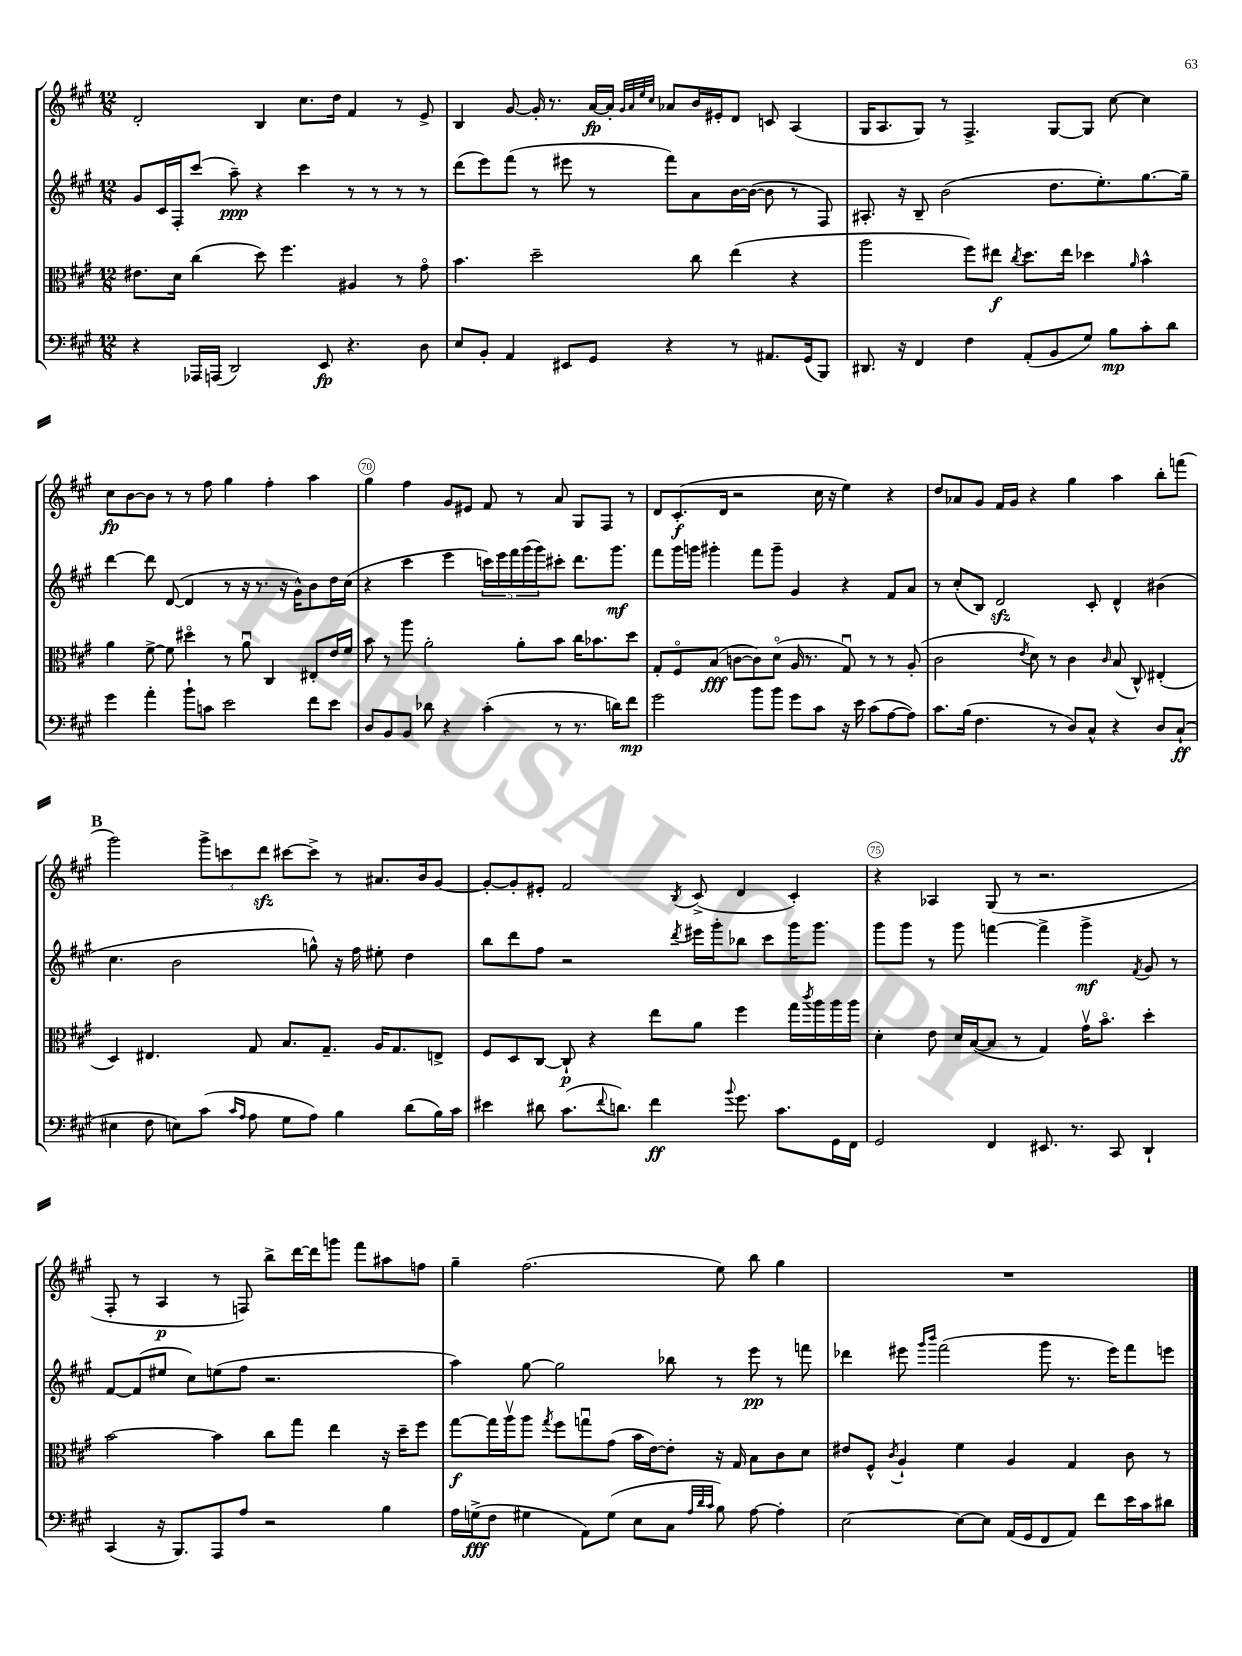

**kern	**kern	**kern	**kern
*staff4	*staff3	*staff2	*staff1
*clefF4	*clefC3	*clefG2	*clefG2
*k[f#c#g#]	*k[f#c#g#]	*k[f#c#g#]	*k[f#c#g#]
*M12/8	*M12/8	*M12/8	*M12/8
4r	8.e#	8g#	2d'
.	.	16c#	.
.	16d	16F#'	.
16AAA-	(4cc#	(8ccc#	.
(16AAA	.	.	.
2DD)	.	8aa~)	.
.	8dd)	4r	4B
.	4.ff#	.	.
.	.	4ccc#	8.cc#
8EE	.	.	.
.	.	.	16dd
4.r	4A#	8r	4f#
.	.	8r	.
.	8r	8r	8r
8D	8g#o	8r	8e^
=	=	=	=
8E	4.b	(8ddd	4B
8BB'	.	8eee)	.
4AA	.	(8fff#	[8g#
.	2dd~	8r	16g#']
.	.	.	8.r
8EE#	.	8eee#	.
8GG#	.	8r	[16a
.	.	.	16a']
.	.	.	32qqg#
.	.	.	32qqa
.	.	.	32qqee
.	.	.	32qqcc#
4r	.	8fff#)	8a-
.	8cc#	8a	16b
.	.	.	16e#'
8r	(4ee	[16b	8d
.	.	(16b_	.
8.AA#	.	8b]	8c
.	4r	8r	(4A
(16GG#	.	.	.
8BBB)	.	8F#)	.
=	=	=	=
8.DD#	2aa	8.A#'	16G#
.	.	.	8.A
16r	.	16r	.
4FF#	.	8B~	8G#)
.	.	(2b	8r
4F#	8ff#)	.	4.F#^
.	8ee#	.	.
.	8qcc#	.	.
(8AA'	8.dd	.	.
8BB	.	8.dd	[8G#
.	16ee#	.	.
8G#)	4dd-	.	8G#]
.	.	8.ee')	.
8B	.	.	[8cc#
.	16qqa	.	.
8c#'	4b^^	[8.gg#	4cc#]
8d	.	.	.
.	.	16gg#~]	.
=	=	=	=
4g#	4a	[4ddd	8cc#
.	.	.	[8b
4a'	[8f#^	8ddd]	8b]
.	8f#]	([8d	8r
8b`	4dd#o	4d]	8r
8c	.	.	8ff#
2e	8r	8r	4gg#
.	8au	16r	.
.	.	8.r	.
.	4C#	.	4ff#'
.	.	16r	.
.	.	16g#^^)	.
8f#	8E#'	8b	4aa
8e	16e	16dd	.
.	16f#	(16cc#	.
=	=	=	=
8D	8b	4r	4gg#
8BB	8r	.	.
8BB	8aa	4ccc#	4ff#
8d-	2a'	.	.
4r	.	4eee	8g#
.	.	.	8e#
(4c#'	.	20ccc)	8f#
.	.	20eee	.
.	.	20fff#	.
.	8a'	.	8r
.	.	(20ggg#	.
.	.	20ggg#)	.
8r	8b	8ccc#'	8a
8.r	16cc#	8.ddd	8G#
.	8.b-	.	.
.	.	.	8F#
16d)	.	8.ggg#	.
8f#	8dd	.	8r
=	=	=	=
2g#	8G#'	8fff#	8d
.	8F#o	16ggg#	(8.c#'
.	.	16ggg	.
.	(8B	4ggg#'	.
.	.	.	16d
.	[8c	.	2r
8b	8c])	8fff#	.
8b	(8do	8ggg#~	.
8g#	16A	4g#	.
.	8.r	.	.
8c#	.	.	16cc#
.	.	.	16r
16r	8G#u)	4r	4ee)
16e	.	.	.
(8c#	8r	.	.
[8A	8r	8f#	4r
8A])	(8A'	8a	.
=	=	=	=
8.c#	2c#	8r	8dd
.	.	(8cc#'	8a-
(16B	.	.	.
4.F#	.	8B)	8g#
.	.	2d	16f#
.	.	.	16g#
.	8qe	.	.
.	8d)	.	4r
8r	8r	.	.
8D)	4c#	.	4gg#
8C#^^	.	8c#'	.
.	16qqc#	.	.
4r	(8B	4d^^	4aa
.	8C#^^)	.	.
8D	(4E#'	(4b#	8bb'
(8C#`	.	.	(8fff
=	=	=	=
4E#	4D)	4.cc#	2ggg#)
8F#	4.E#	.	.
8E)	.	2b	.
(8c#	.	.	12ggg#^
.	.	.	12ccc
16qqc#	.	.	.
16qqA	.	.	.
8A	8G#	.	.
.	.	.	12ddd
8G#	8.B	.	[8ccc#
8A)	.	8gg^^)	8ccc#^]
.	8.G#~	.	.
4B	.	16r	8r
.	.	16ff#	.
.	16A	8ee#'	8.a#
.	8.G#	.	.
(8d	.	4dd	.
.	.	.	16b
16B)	8E^	.	[8g#
16c#	.	.	.
=	=	=	=
4e#	8F#	8bb	8g#'_
.	8D	8ddd	8g#']
8d#	[8C#	8ff#	8e#'
(8.c#	8C#`]	2r	2f#
.	4r	.	.
8qqf#	.	.	.
8.d)	.	.	.
4f#	8ee	.	.
.	.	8qddd	8qB
.	8a	16eee#	(8c#^
.	.	16ggg#'	.
8qqb	.	.	.
8.g#	4ff#	8bb-	4d
.	.	8ccc#	.
8.c#	.	.	.
.	16gg#	16ggg#	4c#')
.	8qccc#	.	.
.	16aa	8.ggg#	.
16GG#	16aa	.	.
16FF#	16aa	.	.
=	=	=	=
2GG#	4d'	8ggg#	4r
.	.	8ggg#	.
.	8e	8r	4A-
.	16d	8ggg#	.
.	([16B	.	.
4FF#	8B]	[4fff	(8G#
.	8r	.	8r
8.EE#	4G#)	4fff^]	2.r
8.r	.	.	.
.	16g#v	4ggg#^	.
.	8.bo	.	.
8CC#	.	.	.
.	.	8qf#	.
4DD`	4dd'	8g#	.
.	.	8r	.
=	=	=	=
(4CC#	[2b	[8f#	8F#'
.	.	(8f#]	8r
16r	.	8ee#	4A
8.BBB)	.	.	.
.	.	8cc#)	.
8AAA	4b]	(8ee	8r
8A	.	8ff#	8F)
2r	8cc#	2.r	8bb^
.	8gg#	.	[16ddd
.	.	.	16ddd]
.	4ee	.	8ggg
.	.	.	8fff#
4B	16r	.	8aa#
.	16dd~	.	.
.	8ff#	.	8ff
=	=	=	=
16A	[8gg#	4aa)	4gg#~
(16G^	.	.	.
8F#	16gg#]	.	.
.	16aav	.	.
4G#	8aa	[8gg#	(2.ff#
.	8qgg#	.	.
.	8ff#	2gg#]	.
8AA)	8ggu	.	.
(8G#	(8g#	.	.
8E	16b	.	.
.	[16e)	.	.
8C#	8e']	8bb-	.
32qqA	.	.	.
32qqd	.	.	.
32qqc#	.	.	.
8B)	16r	8r	8ee)
.	16G#	.	.
[8A	8B	8eee	8bb
4A']	8c#	8r	4gg#
.	8d	8fff	.
=	=	=	=
[2E	8e#	4ddd-	1.r
.	8F#^^	.	.
.	8qc#	.	.
.	4A`	8eee#	.
.	.	16qqggg#	.
.	.	16qqbbb	.
.	.	(2fff#	.
8E_	4f#	.	.
8E]	.	.	.
(16AA	4A	.	.
16GG#	.	.	.
8FF#	.	8ggg#	.
8AA)	4G#	8.r	.
8f#	.	.	.
.	.	16eee#)	.
16e	8c#	8fff#	.
16c#	.	.	.
8d#	8r	8eee	.
==	==	==	==
*-	*-	*-	*-
